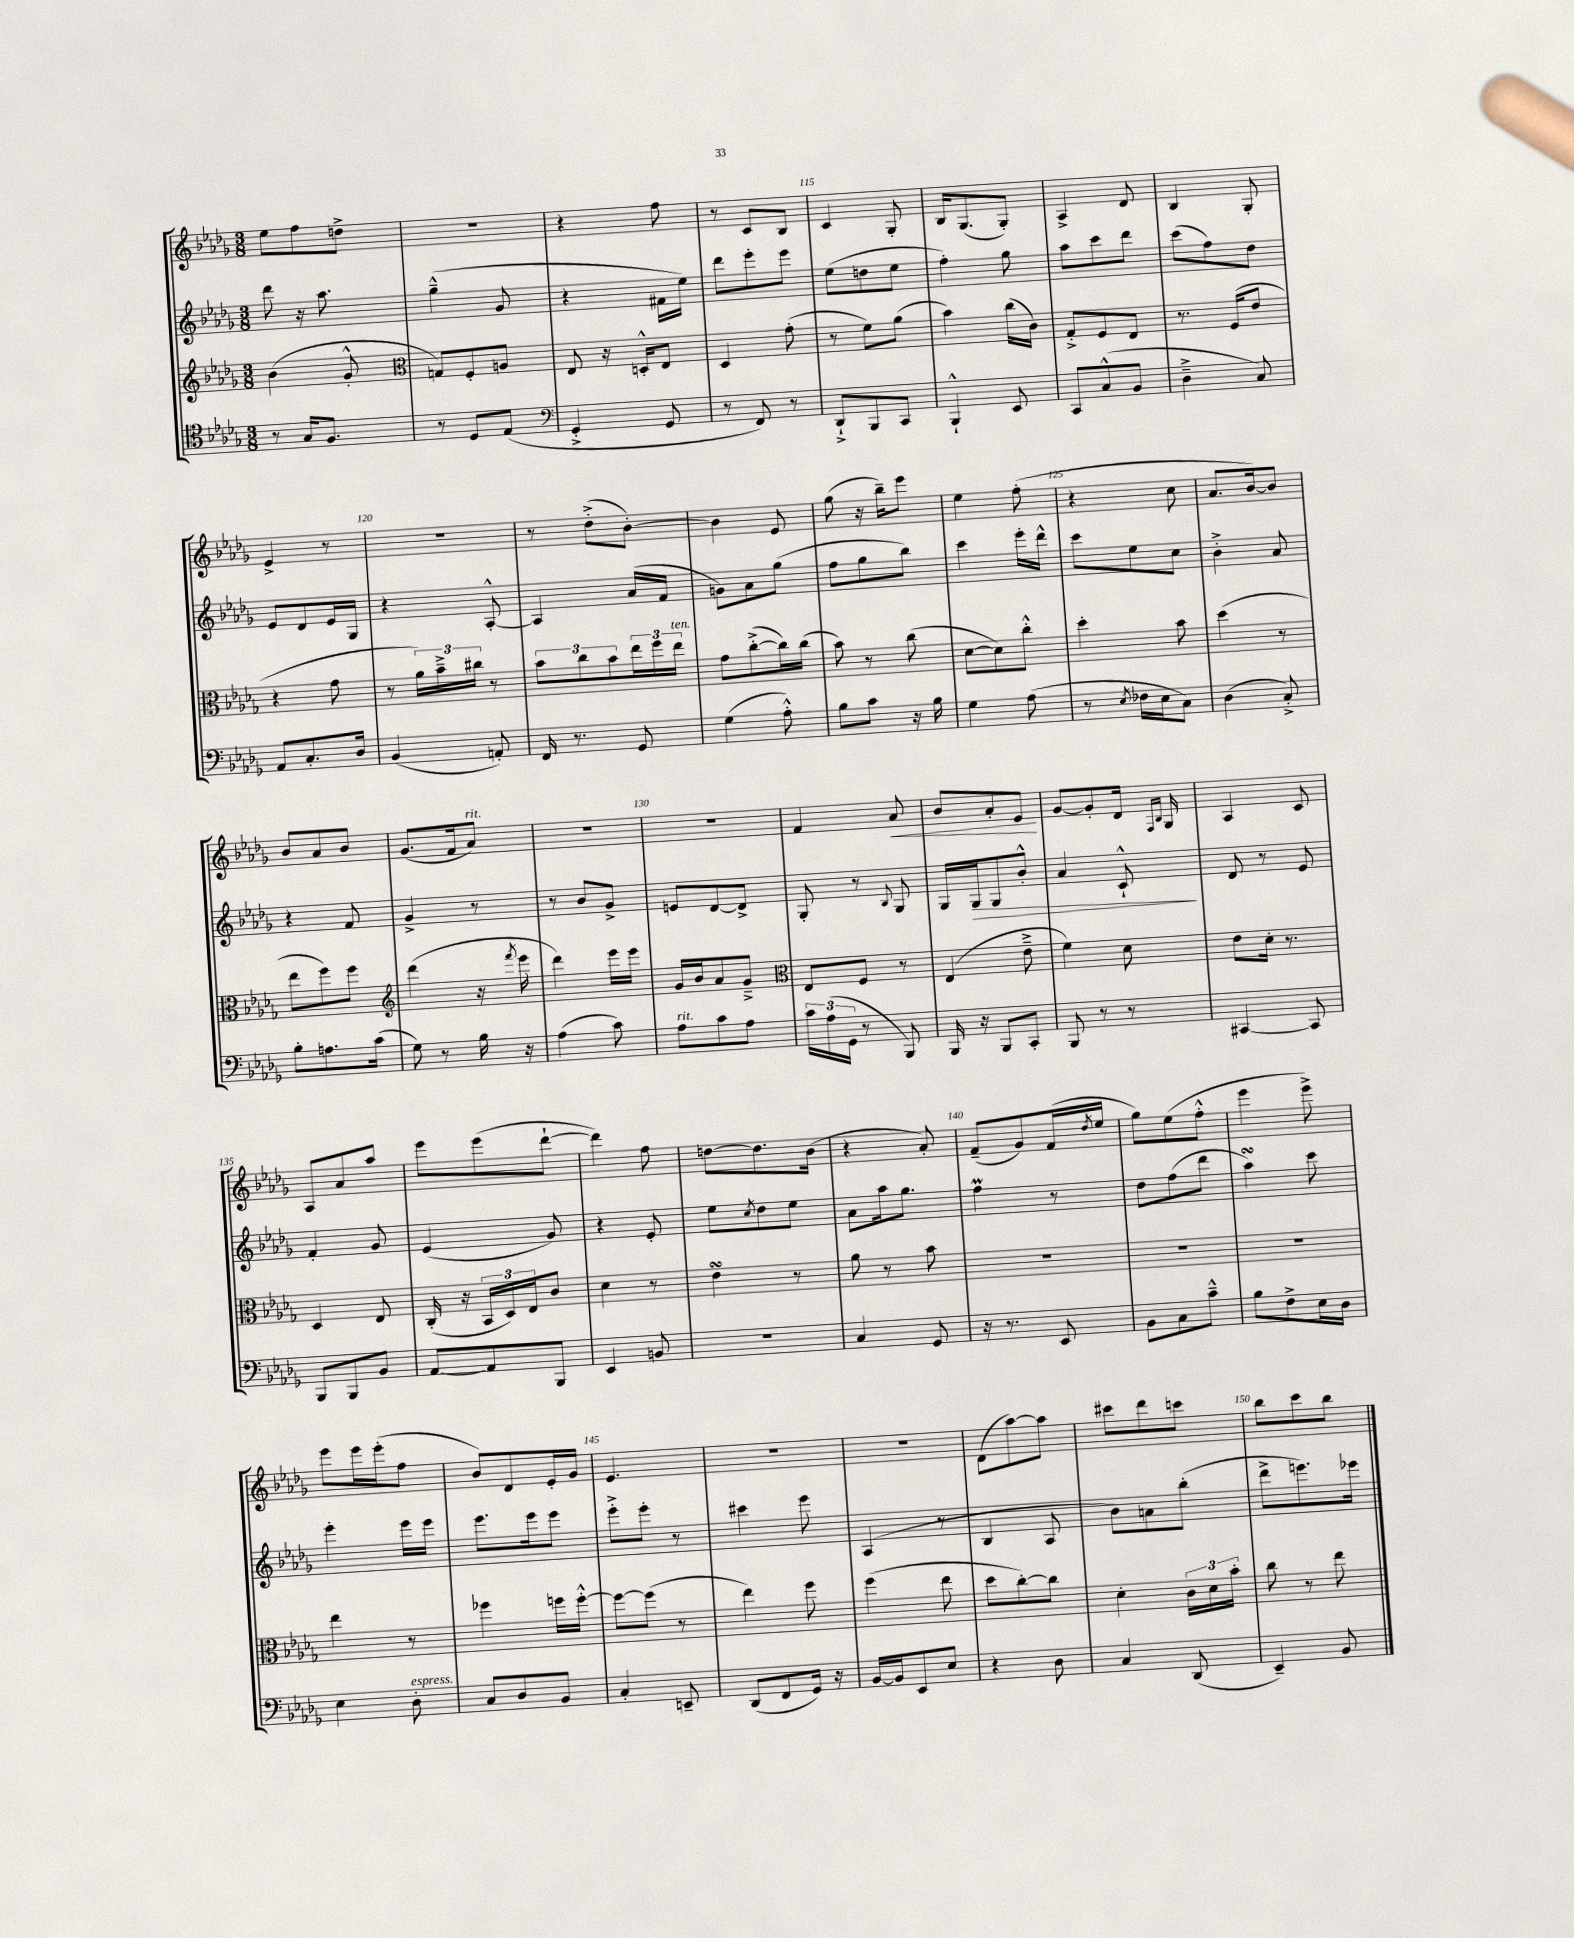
<<
\new StaffGroup <<
\new Staff = "s0" {
    \clef treble \key des \major \numericTimeSignature \time 3/8
    ees''8 f''8 d''8-> |
    R4. |
    r4 f''8 |
    r8 c'8 bes8 |
    c'4 ges8-. |
    bes16 ges8.( ges8-.) |
    aes4-> des'8 |
    bes4 ges8-. |
    ees'4-> r8 |
    R4. |
    r8 des''8-.->( bes'8~-.) |
    bes'4 ees'8 |
    ges''8( r16 bes''16--) ees'''8 |
    ees''4 f''8-.( |
    r4 c''8 |
    aes'8. bes'16~) bes'8 |
    bes'8 aes'8 bes'8 |
    ges'8.( f'16 aes'8^\markup { \italic "rit." }) |
    R4. |
    R4. |
    f'4 aes'8\< |
    bes'8 aes'8-. ees'8\! |
    ges'8~ ges'8-. des'16 \grace { f16 bes16 } ges16 |
    aes4 c'8 |
    aes8 aes'8 aes''8 |
    ees'''8 ees'''8( des'''8~-! |
    des'''4) f''8 |
    d''8~ d''8. bes'16( |
    r4 aes'8-.) |
    f'8--( ges'8) f'16( \acciaccatura { des''8 } ees''16 |
    ges''8) ees''8( f''8-.-^ |
    ees'''4 ees'''8->) |
    ees'''8 ees'''16 ees'''16-.( f''8 |
    bes'8) des'8 ees'16-. ges'16 |
    ees'4. |
    r4. |
    R4. |
    des'8( aes''8~) aes''8 |
    cis'''8 des'''8 c'''8 |
    bes''8 c'''8 bes''8 \bar "|." |
}
\new Staff = "s1" {
    \clef treble \key des \major \numericTimeSignature \time 3/8
    des'''8 r16 aes''8. |
    ges''4---^( ges'8 |
    r4 fis'16 ees''16) |
    des'''8 ees'''8-. ees'''8 |
    ees''8( d''8 ees''8 |
    f''4-.) ges''8 |
    aes''8 c'''8 des'''8 |
    c'''8( f''8) des''8 |
    ees'8 des'8 ees'16 ges16 |
    r4 aes8~-.-^ |
    aes4 aes'16( f'16 |
    g'8) aes'8 ges''8( |
    f''8 ges''8 bes''8) |
    c'''4 ees'''16-. des'''16-^ |
    c'''8 ees''8 c''8 |
    bes'4-.-> aes'8 |
    r4 f'8 |
    ges'4-> r8 |
    r8 bes'8 ges'8-> |
    e'8 des'8~ des'8-> |
    ges8-. r8 \appoggiatura { bes8 } ges8 |
    ges16 ges16\> ges8 bes'8-.-^ |
    aes'4 c'8-!-^\! |
    des'8 r8 ees'8 |
    f'4-. ges'8 |
    ees'4( ges'8) |
    r4 ees'8-. |
    ees''8 \acciaccatura { c''8 } des''8 ees''8 |
    aes'8 aes''16 ges''8. |
    f''4\prall r8 |
    des''8 f''8( des'''8 |
    aes''4\turn) c'''8 |
    ees'''4-. ees'''16 ees'''16 |
    ees'''8. ees'''16 ees'''8 |
    ees'''8-.-> ees'''8-. r8 |
    cis'''4 ees'''8 |
    aes4( r8 |
    bes4 aes8 |
    bes'8) a'8 bes''8-.( |
    des'''8-> e'''8.) ees'''16 \bar "|." |
}
\new Staff = "s2" {
    \clef treble \key des \major \numericTimeSignature \time 3/8
    bes'4( ges'8-.-^ |
    \clef alto g8) f8-. a8 |
    ees8 r16 d16-.-^ ees8 |
    des4 ges'8-.( |
    r8 f'8) aes'8( |
    bes'4) c''16( c'16) |
    ges8-.-> f8 ees8 |
    r8. f16( ees'8 |
    r4 ges'8 |
    r8 \tuplet 3/2 { aes'16) bes'16---> cis''16 } r8 |
    \tuplet 3/2 { bes'8 c''8 bes'8 } \tuplet 3/2 { ees''16 f''16 ees''16^\markup { \italic "ten." } } |
    ges'8 c''8~-.->( c''16) c''16( |
    bes'8) r8 c''8( |
    des'8~ des'8) c''8-.-^ |
    des''4-. bes'8 |
    des''4( r8 |
    ees''8 f''8) f''8 |
    \clef treble des'''4( r16 \acciaccatura { f'''8 } ees'''16 |
    des'''4) ees'''16 ees'''16 |
    ges'16 bes'16 aes'8 ges'8---> |
    \clef alto ees8 f8 r8 |
    ees4( ees'8---> |
    f'4) des'8 |
    ees'8 des'16-. r8. |
    des4 ees8 |
    c16-.( r16 \tuplet 3/2 { bes,16 des16) ees16 } c'8 |
    des'4 r8 |
    ees'4\turn r8 |
    aes'8 r8 bes'8 |
    R4. |
    R4. |
    R4. |
    ees''4 r8 |
    fes''4 f''16 f''16~-.-^ |
    f''8~ f''8( r8 |
    ees''4) f''8 |
    f''4( ees''8 |
    des''8 c''8~-.) c''8 |
    des'4-. \tuplet 3/2 { c'16 des'16 bes'16-. } |
    c''8 r8 ees''8 \bar "|." |
}
\new Staff = "s3" {
    \clef tenor \key des \major \numericTimeSignature \time 3/8
    r8 ges16 f8. |
    r8 des8 ees8( |
    \clef bass ges,4-.-> ges,8 |
    r8 f,8) r8 |
    des,8-!-> bes,,8 c,8 |
    bes,,4-!-^ ees,8 |
    c,8 c8-^( bes,8 |
    des4---> c8) |
    aes,8 c8.-. des16 |
    bes,4( a,8-.) |
    f,16 r8. ges,8 |
    ges4( aes8-.-^) |
    bes8 c'8 r16 bes16 |
    ges4 aes8( |
    r8 \acciaccatura { ees8 } fes16 ees16 c8) |
    des4( c8-.->) |
    bes8-. a8. c'16( |
    ges8) r8 bes16 r16 |
    aes4( c'8) |
    aes8^\markup { \italic "rit." } c'8 aes8 |
    \tuplet 3/2 { c'16 aes16( ges,16 } r8 bes,,8) |
    bes,,16 r16 bes,,8 c,8-. |
    bes,,8 r8 r8 |
    cis,4~ cis,8 |
    bes,,8 bes,,8 bes,8 |
    aes,8~ aes,8 bes,,8 |
    ees,4 b,8 |
    R4. |
    c4 ges,8 |
    r16 r8. ees,8 |
    bes,8 c8 c'8---^ |
    bes8 f8-> ees16 des16 |
    ees4 des8-.^\markup { \italic "espress." } |
    c8 des8 bes,8 |
    c4-. e,8-- |
    des,8( f,8 ges,16) r16 |
    bes,16~ bes,16 ees,8 ees8 |
    r4 des8 |
    c4 des,8( |
    ees,4--) bes,8 \bar "|." |
}
>>
>>
\layout { \context { \Score currentBarNumber = #111 \override BarNumber.break-visibility = ##(#f #t #t) barNumberVisibility = #(every-nth-bar-number-visible 5) } }
